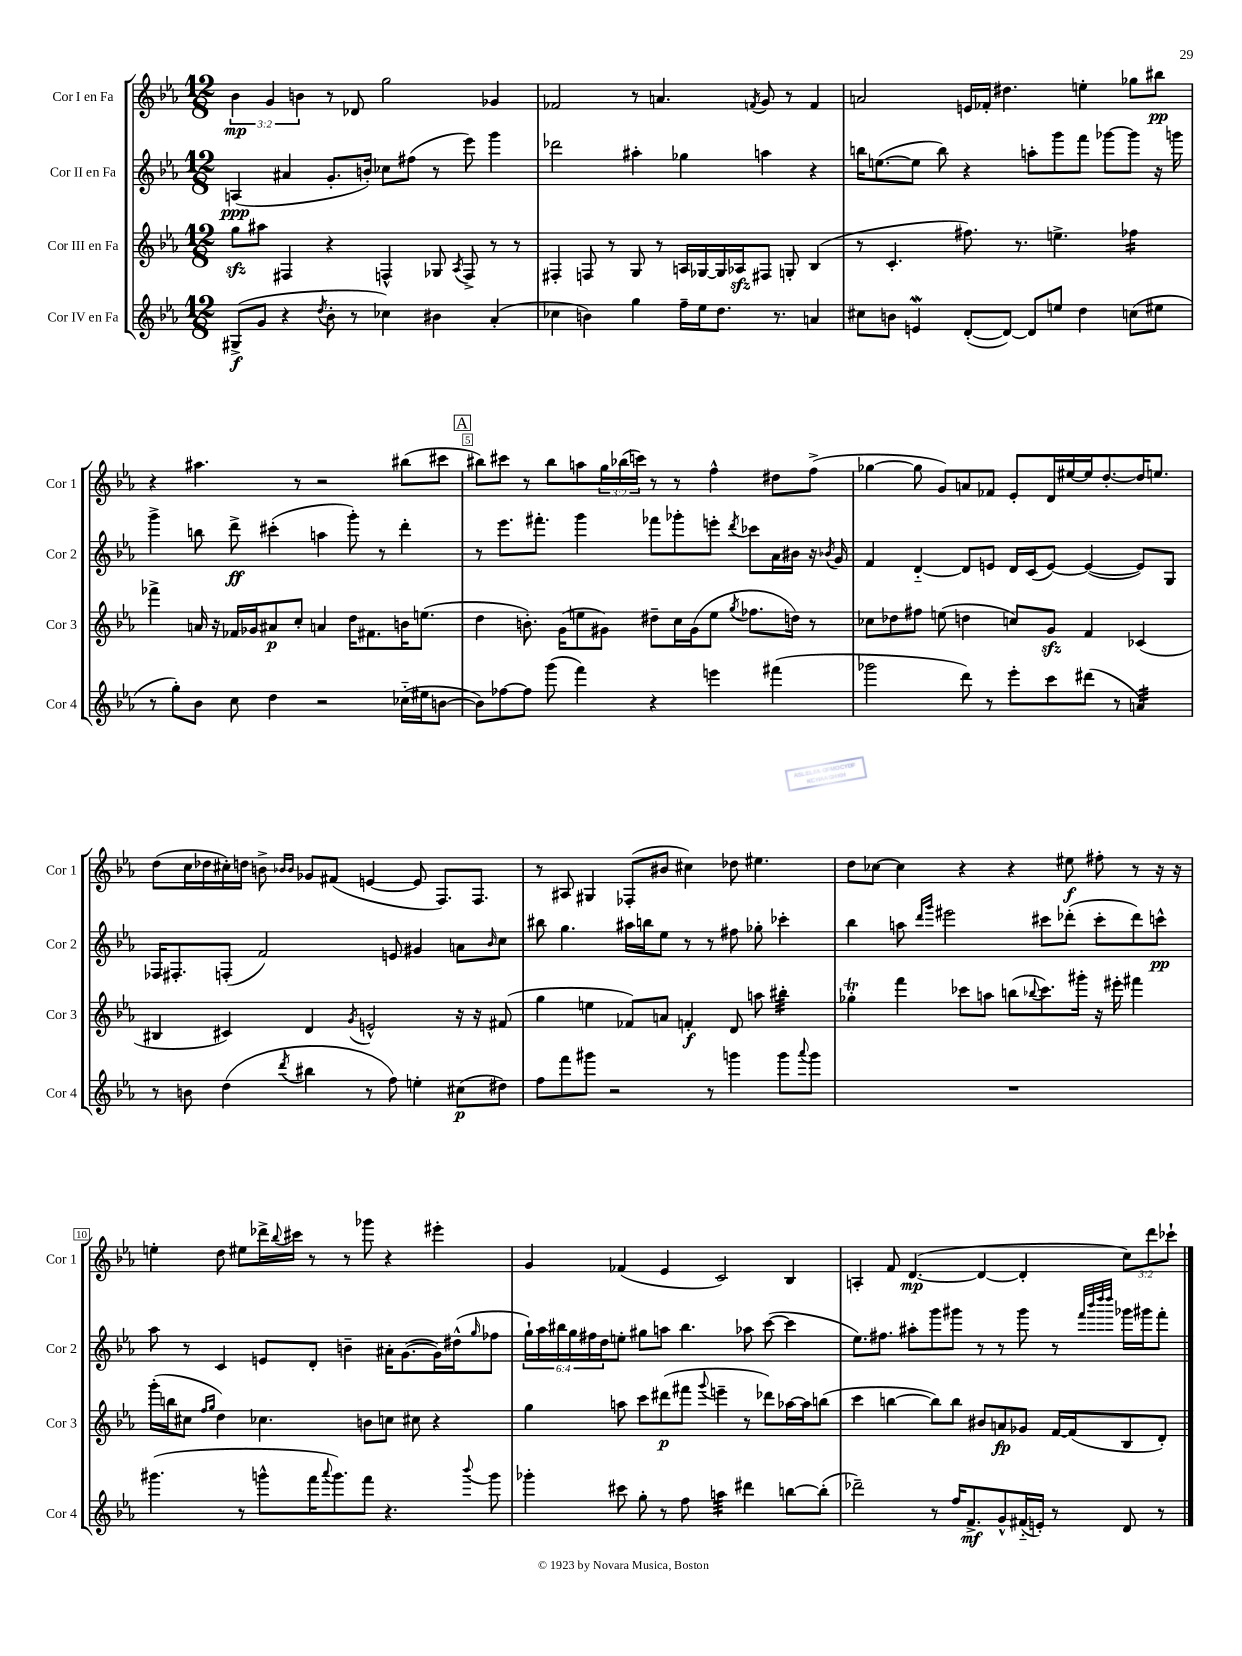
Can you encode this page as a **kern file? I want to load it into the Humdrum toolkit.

**kern	**kern	**kern	**kern
*staff4	*staff3	*staff2	*staff1
*clefG2	*clefG2	*clefG2	*clefG2
*k[b-e-a-]	*k[b-e-a-]	*k[b-e-a-]	*k[b-e-a-]
*M12/8	*M12/8	*M12/8	*M12/8
(8G#^/L	8gg\L	(4A/	6b-\
8g/J	8aa#\J	.	.
.	.	.	6g/
4r	4F#/	4a#/	.
.	.	.	6b\
8qdd/	.	.	.
8b-'\	4r	8.g'/L	8r
8r	.	.	8d-/
.	.	16b'/Jk)	.
4cc-\)	4F^^/	8cc-\L	2gg\
.	.	(8ff#\J	.
4b#\	8G-/	8r	.
.	8qA-/	.	.
.	8F^/	8eee-\)	.
(4a-'/	8r	4ggg\	4g-/
.	8r	.	.
=	=	=	=
4cc-\	4F#'/	2ddd-\	2f-/
4b\)	8F/	.	.
.	8r	.	.
4gg\	8G/	4aa#'\	8r
.	8r	.	4.a/
16ff~\LL	16A/LL	4gg-\	.
16ee-\J	[16G-/	.	.
8.dd\J	16G-/]	.	.
.	16A-/J	.	.
.	.	.	8qf/
.	8F#/J	4aa\	8g/
8.r	.	.	.
.	8G'/	.	8r
4a/	(4B-/	4r	4f/
=	=	=	=
8cc#\L	8r	16bb\LK	2a/
.	.	([8.ee\	.
8b\J	4.c'/	.	.
4e/	.	8ee\]J	.
.	.	8bb\)	.
([8d'/L	8.ff#\)	4r	16e/LL
.	.	.	16f-'/JJ
8d/_J)	.	.	4.dd#\
.	8.r	.	.
8d/]L	.	8aa'\L	.
8ee/J	4.ee^\	8ggg\	.
4dd\	.	8fff\J	4ee'\
.	.	[8ggg-\L	.
(8cc\L	4ff-\	8ggg-\]J	8gg-\L
8ee#\J	.	16r	8bb#\J
.	.	16ggg\	.
=	=	=	=
8r	4fff-^\	4ggg^\	4r
8gg'\L)	.	.	.
8b-\J	16a/	8bb\	4.aa#\
.	16r	.	.
8cc\	16f-/LL	8ddd^\	.
.	16g-/J	.	.
4dd\	8a#/	(4ccc#'\	.
.	8cc'/J	.	8r
2r	4a/	4aa\	2r
.	16dd\LK	8ggg'\)	.
.	8.f#\	.	.
.	.	8r	.
(16cc-'~\LL	16b\K	4ddd'\	(8bb#\L
16ee#\J	(8.ee\J	.	.
[8b\J	.	.	8ccc#\J
=	=	=	=
8b\]L)	4dd\	8r	8bb#\L)
[8ff-\	.	8.eee-\L	8ccc#\J
8ff-\]J	8.b'\)	.	8r
.	.	8.fff#'\J	.
(8ggg\	.	.	8bb#\L
.	(16g\LK	.	.
4fff\)	8ee\	4ggg\	8aa\
.	8g#\J)	.	24gg\L
.	.	.	(24bb-\
.	.	.	24ccc\JJ)
4r	8dd#~\L	8fff-\L	8r
.	16cc\L	8ggg-'\	8r
.	(16g#\J	.	.
4eee\	8ee\J	8eee'\J	4ff^^\
.	8qgg/	8qddd/	.
.	8.ff-\L	8ccc-\L	.
(4fff#\	.	16a-\L	8dd#\L
.	16dd\Jk)	16b#\JJ	.
.	8r	16r	(8ff^\J
.	.	8qb-/	.
.	.	16g/	.
=	=	=	=
2ggg-\	8cc-\L	4f/	[4gg-\
.	8dd-\	.	.
.	8ff#\J	[4d'~/	8gg-\]
.	(8ee\	.	8g/L)
8ddd\)	4dd\	8d/]L	8a/
8r	.	8e/J	8f-/J
8eee-'\L	8cc/L)	16d/LL	8e-'/L
.	.	(16c/J	.
8ccc\	8g/J	[8e/J)	16d/L
.	.	.	[16ee#/
(8ddd#\J	4f/	(4e/_	16ee#/]J
.	.	.	[8.dd'/
8r	.	.	.
4a/)	(4c-/	8e/]L)	16dd/]K
.	.	.	8.ee/J
.	.	8G/J	.
=	=	=	=
8r	4B#/	16F-/LK	(8dd\L
.	.	8.F#'/	.
8b\	.	.	16cc\L
.	.	.	16dd-\
(4dd\	4c#/)	(8F'/J	16cc#'\)
.	.	.	16dd\JJ
.	.	2f/)	8b^\
.	.	.	16qqb-/LL
8qddd/	.	.	16qqb-/JJ
4bb#\	4d/	.	8g-/L
.	.	.	(8f#/J
.	8qg/	.	.
8r	2e^^/	.	[4e/
8ff\)	.	8e/	.
4ee'\	.	4g#/	8e/]
.	.	.	8.F/L)
(8cc#\L	16r	8a\L	.
.	16r	.	8.F/J
.	.	16qqb-/	.
8dd#\J)	(8f#/	8cc\J	.
=	=	=	=
8ff\L	4gg\	8bb#\	8r
8fff\	.	4.gg\	8A#/
8ggg#\J	4ee\	.	4G#/
2r	.	.	.
.	8f-/L)	16aa#\LL	(8F-'/L
.	.	16bb\J	.
.	8a/J	8ee-\J	8b#/J
.	4f'/	8r	4cc#\)
8r	.	8r	.
4ggg\	8d/	8ff#\	8dd-\
.	8aa\	8gg-'\	4.ee#\
8ggg\L	4bb#'\	4ccc-'\	.
8qqaaa-/	.	.	.
8ggg\J	.	.	.
=	=	=	=
1.r	4gg-'\	4bb-\	8dd\L
.	.	.	[8cc-\J
.	4fff\	8aa\	4cc-\]
.	.	16qqddd/LL	.
.	.	16qqggg/JJ	.
.	.	2eee#\	.
.	8ccc-\L	.	4r
.	8aa\J	.	.
.	(8bb\L	.	4r
.	8qqbb-/	.	.
.	8.ccc-\)	8ccc#\L	.
.	.	(8ddd-'\J	8ee#\
.	16ggg#'\Jk	.	.
.	16r	8ccc#'\L	8ff#'\
.	16eee#'\	.	.
.	4fff#\	8ddd-\)	8r
.	.	8ccc^^\J	16r
.	.	.	16r
=	=	=	=
(4.ggg#\	(16ggg'\LL	8aa-\	4ee'\
.	16bb\J	.	.
.	8cc#\J	8r	.
.	16qqff/LL	.	.
.	16qqgg/JJ	.	.
.	4dd\)	4c/	8dd\
8r	.	.	8ee#\L
8ggg^^\L	4.cc-\	8e/L	16ddd-^\L
.	.	.	8qqbb-/
.	.	.	16ccc#\JJ
16fff\K	.	8d'/J	8r
8qqaaa-/	.	.	.
8.ggg\)	.	.	.
.	.	4b~\	8r
8fff\J	8b\L	.	8ggg-\
4.r	8cc\J	16a#'\LK	4r
.	.	([8.g\	.
.	8cc#\	.	.
.	4r	16g\]L)	4eee#'\
.	.	(16dd#^^\J	.
8qqbbb-/	.	16qqgg/	.
8ggg\	.	8ff-\J	.
=	=	=	=
4ggg-'\	4gg\	24gg`\LL)	4g/
.	.	24aa-\	.
.	.	24bb#\	.
.	.	24gg\	.
.	.	24ff#\	.
.	.	24dd\J	.
8ccc#\	8aa\	8ee'\J	(4f-/
8gg'\	8ccc\L	8gg#\L	.
8r	(8ddd#\	8aa\J	4e-/
8ff\	8fff#\J	4.bb#\	.
.	8qqggg/	.	.
4aa\	4eee~\	.	2c/)
4ddd#\	8r	8aa-\	.
.	8ddd-\L)	([8ccc\	.
[8bb\L	[16aa-\L	4ccc\]	4B-/
.	16aa-\]J	.	.
(8bb'\]J	(8bb\J	.	.
=	=	=	=
2ddd-~\)	4ccc\	8.ee-\L)	4A'/
.	.	8.ff#\J	.
.	[4bb\	.	8f/
.	.	8aa#'\L	([4.d/
8r	8bb\]L)	8ggg\	.
16ff/LK	8bb\J	8ggg#\J	.
8.f^/	.	.	.
.	8b#/L	8r	4d/_
8g^^/	8a/	8r	.
(16f#'~/L	8g-/J	8ggg#\	4d'/]
16e'/JJ)	.	.	.
8r	[16f/LL	8r	.
.	(16f/]J	.	.
.	.	32qqfff/LLL	.
.	.	32qqbbb-/	.
.	.	32qqdddd/	.
.	.	32qqdddd/JJJ	.
8d/	8B-/	16ggg-\LL	12cc\L)
.	.	16ggg#\J	.
.	.	.	12ddd\
8r	8d'/J)	8fff'\J	.
.	.	.	12ccc-`\J
==	==	==	==
*-	*-	*-	*-
